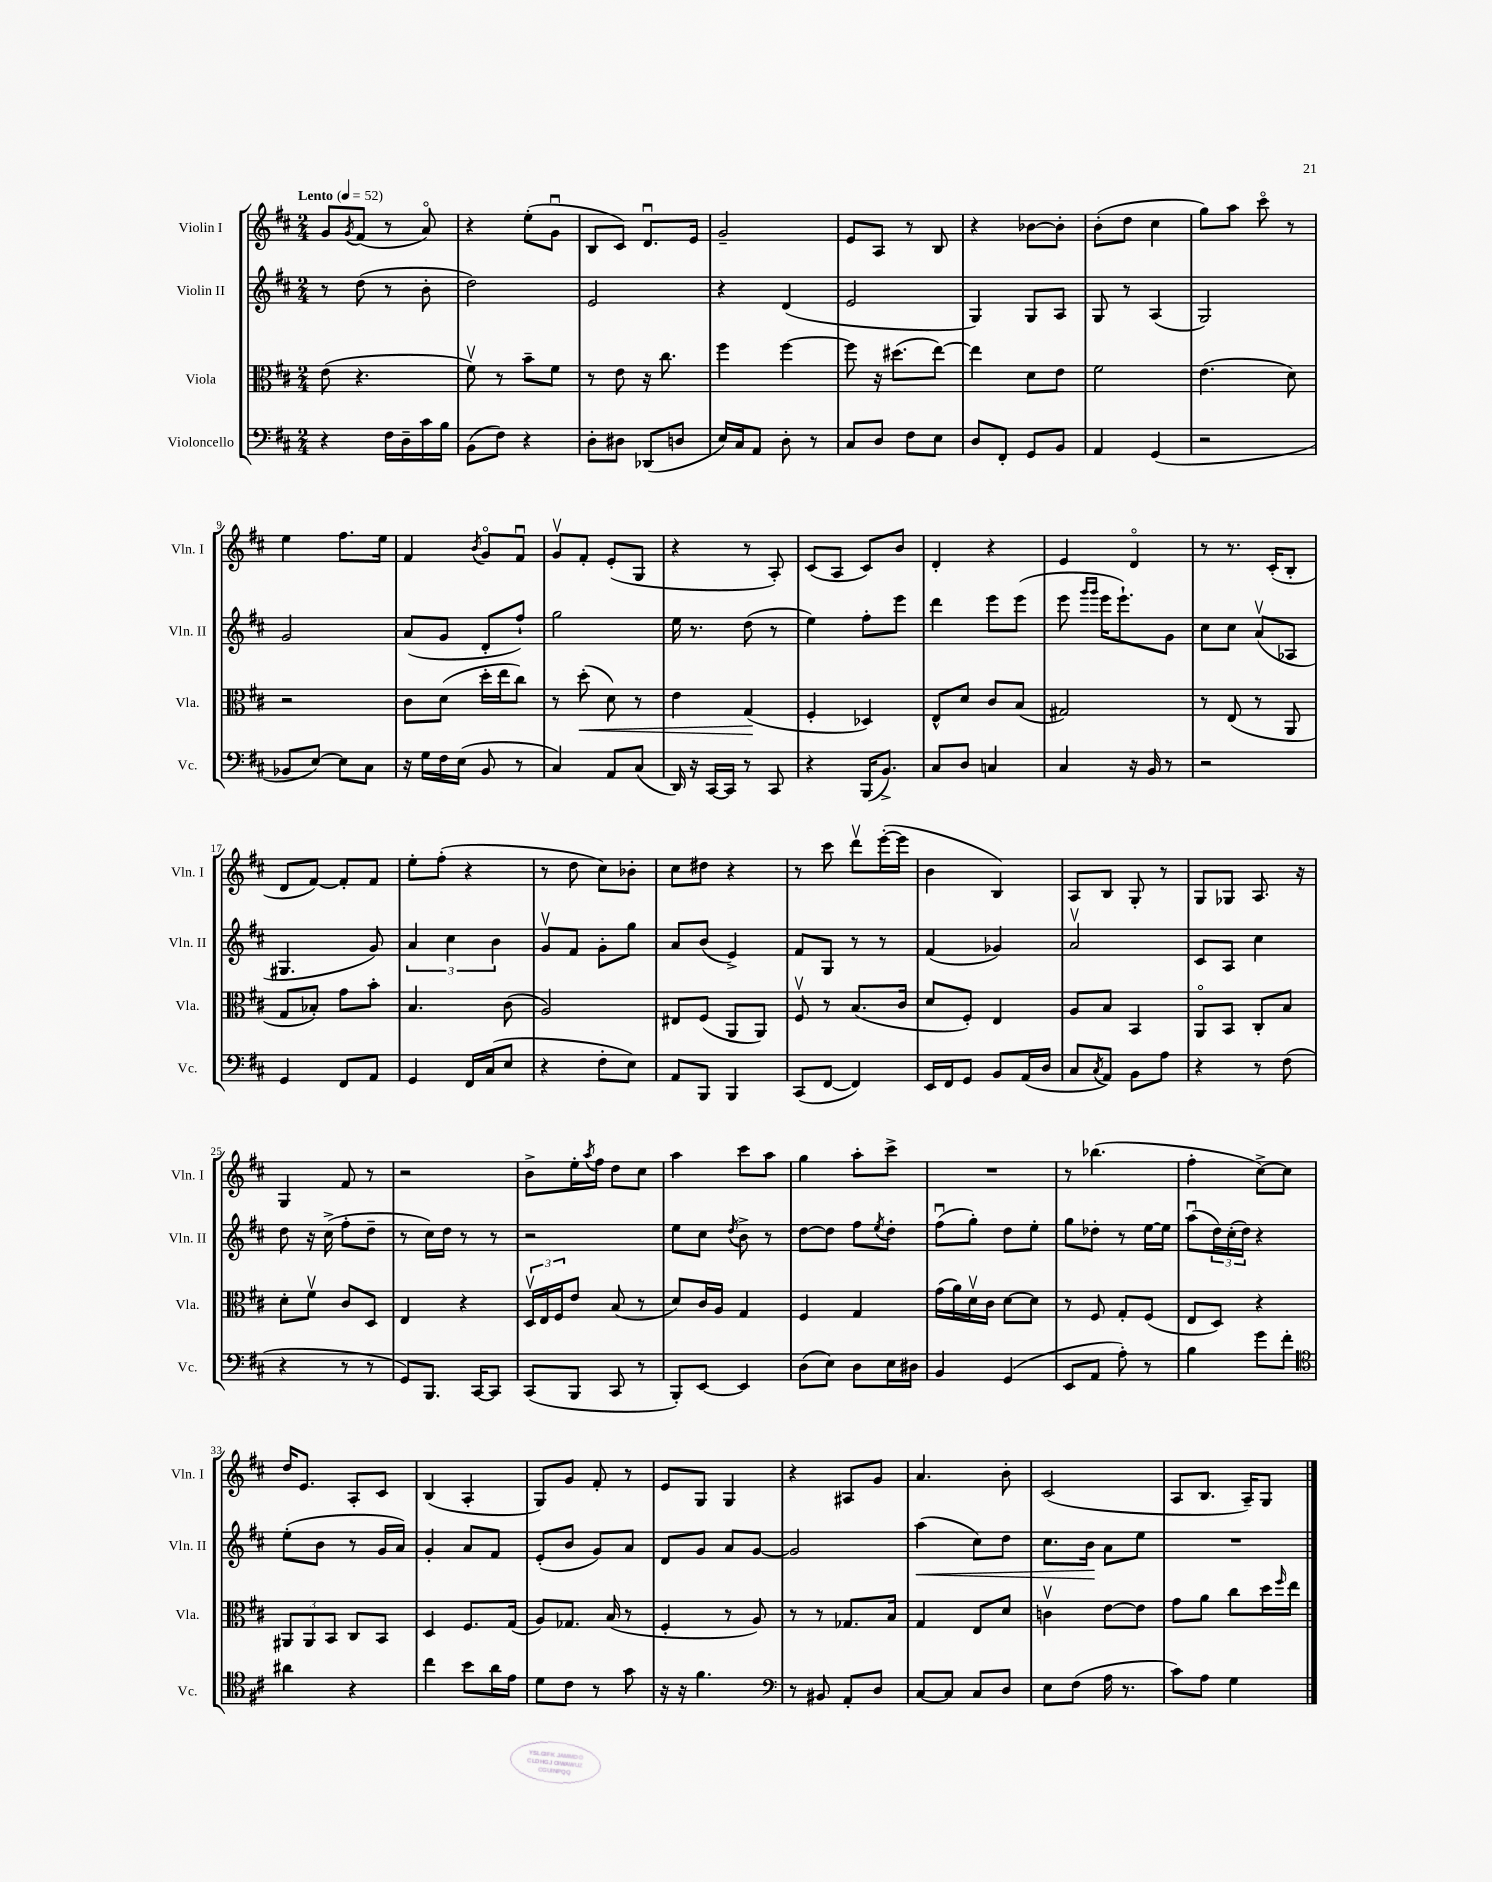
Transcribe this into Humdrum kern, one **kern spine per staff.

**kern	**kern	**dynam	**kern	**dynam	**kern
*part4	*part3	*part3	*part2	*part2	*part1
*staff4	*staff3	*staff3	*staff2	*staff2	*staff1
*I"Violoncello	*I"Viola	*	*I"Violin II	*	*I"Violin I
*I'Vc.	*I'Vla.	*	*I'Vln. II	*	*I'Vln. I
*clefF4	*clefC3	*	*clefG2	*	*clefG2
*k[f#c#]	*k[f#c#]	*	*k[f#c#]	*	*k[f#c#]
*M2/4	*M2/4	*	*M2/4	*	*M2/4
*MM52	*MM52	*	*MM52	*	*MM52
=1	=1	=1	=1	=1	=1
!	!	!	!	!	!LO:TX:a:B:t=Lento
4r	(8e\	.	8r	.	8g/L
.	.	.	.	.	8qg/
.	4.r	.	(8dd\	.	(8f#/J
16F#\LL	.	.	8r	.	8r
16D~\	.	.	.	.	.
16c#\	.	.	8b'\	.	8a/)
16B\JJ	.	.	.	.	.
=2	=2	=2	=2	=2	=2
(8BB\L	8f#v\)	.	2dd\)	.	4r
8F#\J)	8r	.	.	.	.
4r	8b~\L	.	.	.	(8ee'\L
.	8f#\J	.	.	.	8gu\J
=3	=3	=3	=3	=3	=3
8D'\L	8r	.	2e/	.	8B/L
8D#X\J	8e\	.	.	.	8c#/J)
(8DD-X/L	16r	.	.	.	8.du/L
.	8.cc#\	.	.	.	.
8Dn/J	.	.	.	.	.
.	.	.	.	.	16e/Jk
=4	=4	=4	=4	=4	=4
16E/LL)	4ff#\	.	4r	.	2g~/
16C#/J	.	.	.	.	.
8AA/J	.	.	.	.	.
8D'\	[4ff#\	.	(4d/	.	.
8r	.	.	.	.	.
=5	=5	=5	=5	=5	=5
8C#/L	8ff#\]	.	2e/	.	8e/L
8D/J	16r	.	.	.	8A/J
.	(8.dd#X\L	.	.	.	.
8F#\L	.	.	.	.	8r
8E\J	[8ee\J)	.	.	.	8B/
=6	=6	=6	=6	=6	=6
8D/L	4ee\]	.	4G/)	.	4r
8FF#'/J	.	.	.	.	.
8GG/L	8d\L	.	8G/L	.	[8b-X\L
8BB/J	8e\J	.	8A/J	.	8b-'\J]
=7	=7	=7	=7	=7	=7
4AA/	2f#\	.	8G/	.	(8b'\L
.	.	.	8r	.	8dd\J
(4GG/	.	.	(4A/	.	4cc#\
=8	=8	=8	=8	=8	=8
2r	(4.e\	.	2G/)	.	8gg\L)
.	.	.	.	.	8aa\J
.	.	.	.	.	8ccc#\
.	8d\)	.	.	.	8r
!!LO:LB:g=z
=9	=9	=9	=9	=9	=9
8BB-X/L	2r	.	2g/	.	4ee\
[8E/J)	.	.	.	.	.
8E\L]	.	.	.	.	8.ff#\L
8C#\J	.	.	.	.	.
.	.	.	.	.	16ee\Jk
=10	=10	=10	=10	=10	=10
16r	8c#\L	.	(8a/L	.	4f#/
16G\LL	.	.	.	.	.
16F#\	(8d\J	.	8g/J	.	.
(16E\JJ	.	.	.	.	.
.	.	.	.	.	8qb/
8BB/	16dd'\LL	.	8d'/L	.	8g/L
.	16ee\J	.	.	.	.
8r	8cc#\J)	.	8ff#`/J)	.	8f#u/J
=11	=11	=11	=11	=11	=11
4C#/)	8r	.	2gg\	.	8gv/L
!	!	!LO:HP:b	!	!	!
.	(8dd'\	<	.	.	8f#'/J
8AA/L	8d\)	.	.	.	(8e'/L
(8C#/J	8r	.	.	.	8G/J
=12	=12	=12	=12	=12	=12
16DD/)	4e\	.	16ee\	.	4r
16r	.	.	8.r	.	.
[16CC#/LL	.	.	.	.	.
16CC#/JJ]	.	.	.	.	.
8r	(4G/	.	(8dd\	.	8r
8CC#/	.	.	8r	.	8A'/)
.	.	[	.	.	.
=13	=13	=13	=13	=13	=13
4r	4F#'/	.	4ee\)	.	(8c#/L
.	.	.	.	.	8A/J
(16BBB/KL	4D-X/)	.	8ff#'\L	.	8c#/L)
8.BB^/J)	.	.	.	.	.
.	.	.	8eee\J	.	8b/J
=14	=14	=14	=14	=14	=14
8C#/L	8E^^/L	.	4ddd\	.	4d'/
8D/J	8d/J	.	.	.	.
4Cn/	8c#/L	.	8eee\L	.	4r
.	(8B/J	.	(8eee\J	.	.
=15	=15	=15	=15	=15	=15
4C#/	2G#X/)	.	8eee\	.	4e/
.	.	.	16qqggg/LL	.	.
.	.	.	16qqggg/JJ	.	.
.	.	.	16eee\KL	.	.
.	.	.	8.eee`\)	.	.
16r	.	.	.	.	4d/
16BB/	.	.	.	.	.
8r	.	.	8g\J	.	.
=16	=16	=16	=16	=16	=16
2r	8r	.	8cc#\L	.	8r
.	(8E/	.	8cc#\J	.	8.r
.	8r	.	(8av/L	.	.
.	.	.	.	.	(16c#'/KL
.	8AA/	.	8A-X/J	.	8B'/J
!!LO:LB:g=z
=17	=17	=17	=17	=17	=17
4GG/	8G/L	.	4.G#X/	.	8d/L
.	8B-X'/J)	.	.	.	[8f#/J)
8FF#/L	8g\L	.	.	.	8f#'/L]
8AA/J	8b'\J	.	8g/)	.	8f#/J
=18	=18	=18	=18	=18	=18
4GG/	4.B/	.	6a/	.	8ee'\L
.	.	.	.	.	(8ff#'\J
.	.	.	6cc#\	.	.
16FF#/LL	.	.	.	.	4r
(16C#/J	.	.	.	.	.
.	.	.	6b\	.	.
8E/J	(8c#\	.	.	.	.
=19	=19	=19	=19	=19	=19
4r	2A/)	.	8gv/L	.	8r
.	.	.	8f#/J	.	8dd\
8F#'\L	.	.	8g'\L	.	8cc#\L)
8E\J)	.	.	8gg\J	.	8b-X'\J
=20	=20	=20	=20	=20	=20
8AA/L	8E#X/L	.	8a/L	.	8cc#\L
8BBB/J	(8F#/J	.	(8b/J	.	8dd#X\J
4BBB/	8AA/L	.	4e^/)	.	4r
.	8AA/J)	.	.	.	.
=21	=21	=21	=21	=21	=21
(8CC#/L	8F#v/	.	8f#/L	.	8r
[8FF#/J	8r	.	8G/J	.	8ccc#\
4FF#/])	(8.B/L	.	8r	.	8dddv\L
.	.	.	8r	.	([16eee'\L
.	16c#/Jk	.	.	.	16eee\JJ]
=22	=22	=22	=22	=22	=22
16EE/LL	8d/L	.	(4f#/	.	4b\
16FF#/J	.	.	.	.	.
8GG/J	8F#'/J)	.	.	.	.
8BB/L	4E/	.	4g-X/)	.	4B/)
(16AA/L	.	.	.	.	.
16D/JJ	.	.	.	.	.
=23	=23	=23	=23	=23	=23
8C#/L	8A/L	.	2av/	.	8A/L
8qC#/	.	.	.	.	.
8AA/J)	8B/J	.	.	.	8B/J
8BB\L	4BB/	.	.	.	8G'/
8A\J	.	.	.	.	8r
=24	=24	=24	=24	=24	=24
4r	8AA/L	.	8c#/L	.	8G/L
.	8BB/J	.	8A/J	.	8G-X/J
8r	8C#'/L	.	4cc#\	.	8.A/
(8F#\	8B/J	.	.	.	.
.	.	.	.	.	16r
!!LO:LB:g=z
=25	=25	=25	=25	=25	=25
4r	8d'\L	.	8dd\	.	4G/
.	8f#v\J	.	16r	.	.
.	.	.	(16cc#^\	.	.
8r	8c#/L	.	8ff#'\L	.	8f#/
8r	8D/J	.	8dd~\J	.	8r
=26	=26	=26	=26	=26	=26
8GG/L)	4E/	.	8r	.	2r
8.BBB/J	.	.	16cc#\LL)	.	.
.	.	.	16dd\JJ	.	.
.	4r	.	8r	.	.
[16CC#/KL	.	.	.	.	.
8CC#/J]	.	.	8r	.	.
=27	=27	=27	=27	=27	=27
(8CC#/L	24Dv/LL	.	2r	.	8b^\L
.	24E/	.	.	.	.
.	24F#/J	.	.	.	.
8BBB/J	8e/J	.	.	.	16ee'\L
.	.	.	.	.	8qaa/
.	.	.	.	.	16ff#\JJ
8CC#/	(8B/	.	.	.	8dd\L
8r	8r	.	.	.	8cc#\J
=28	=28	=28	=28	=28	=28
8BBB'/L)	8d/L)	.	8ee\L	.	4aa\
[8EE/J	16c#/L	.	8cc#\J	.	.
.	16A/JJ	.	.	.	.
.	.	.	8qdd/	.	.
4EE/]	4G/	.	8b^\	.	8ccc#\L
.	.	.	8r	.	8aa\J
=29	=29	=29	=29	=29	=29
(8D\L	4F#/	.	[8dd\L	.	4gg\
8E\J)	.	.	8dd\J]	.	.
8D\L	4G/	.	8ff#\L	.	8aa'\L
.	.	.	8qee/	.	.
16E\L	.	.	8dd'\J	.	8ccc#^\J
16D#X\JJ	.	.	.	.	.
=30	=30	=30	=30	=30	=30
4BB/	(16g\LL	.	(8ff#u\L	.	2r
.	16a\)	.	.	.	.
.	16dv\	.	8gg'\J)	.	.
.	16c#\JJ	.	.	.	.
(4GG/	[8d\L	.	8dd\L	.	.
.	8d\J]	.	8ee'\J	.	.
=31	=31	=31	=31	=31	=31
8EE/L	8r	.	8gg\L	.	8r
8AA/J	8F#/	.	8dd-X'\J	.	(4.bb-X\
8A'\)	8G'/L	.	8r	.	.
8r	(8F#/J	.	[16ee\LL	.	.
.	.	.	16ee\JJ]	.	.
=32	=32	=32	=32	=32	=32
4B\	8E/L	.	(8aau\L	.	4ff#'\
.	8D/J)	.	24dd\L)	.	.
.	.	.	(24cc#'\	.	.
.	.	.	24dd\JJ)	.	.
8g\L	4r	.	4r	.	[8cc#^\L)
8f#'\J	.	.	.	.	8cc#\J]
!!LO:LB:g=z
=33	=33	=33	=33	=33	=33
*clefC4	*	*	*	*	*
4a#X\	12AA#X/L	.	(8ee'\L	.	16dd/KL
.	.	.	.	.	8.e/J
.	12AA#/	.	.	.	.
.	.	.	8b\J	.	.
.	12BB/J	.	.	.	.
4r	8C#/L	.	8r	.	8A'/L
.	8BB/J	.	16g/LL	.	8c#/J
.	.	.	16a/JJ)	.	.
=34	=34	=34	=34	=34	=34
4cc#\	4D/	.	4g'/	.	(4B/
8b\L	8.F#/L	.	8a/L	.	4A'/
16a\L	.	.	8f#/J	.	.
16e\JJ	(16G/Jk	.	.	.	.
=35	=35	=35	=35	=35	=35
8d\L	8A/L)	.	(8e'/L	.	8G/L)
8c#\J	8.G-X/J	.	8b/J	.	8g/J
8r	.	.	8g/L)	.	8f#'/
.	(16B/	.	.	.	.
8g\	8r	.	8a/J	.	8r
=36	=36	=36	=36	=36	=36
16r	4F#'/	.	8d/L	.	8e/L
16r	.	.	.	.	.
4.f#\	.	.	8g/J	.	8G/J
.	8r	.	8a/L	.	4G/
.	8A/)	.	[8g/J	.	.
=37	=37	=37	=37	=37	=37
*clefF4	*	*	*	*	*
8r	8r	.	2g/]	.	4r
8BB#X/	8r	.	.	.	.
8AA'/L	8.G-X/L	.	.	.	8A#X/L
8D/J	.	.	.	.	8g/J
.	16B/Jk	.	.	.	.
=38	=38	=38	=38	=38	=38
!	!	!	!	!LO:HP:b	!
[8C#/L	4G/	.	(4aa\	<	4.a/
8C#/J]	.	.	.	.	.
8C#/L	8E/L	.	8cc#\L)	.	.
8D/J	8d/J	.	8dd\J	.	8b'\
=39	=39	=39	=39	=39	=39
8E\L	4cnv\	.	8.cc#\L	.	(2c#/
(8F#\J	.	.	.	.	.
.	.	.	16b\Jk	.	.
16A\	[8e\L	.	8a\L	[	.
8.r	.	.	.	.	.
.	8e\J]	.	8ee\J	.	.
=40	=40	=40	=40	=40	=40
8c#\L)	8g\L	.	2r	.	8A/L
8A\J	8a\J	.	.	.	8.B/J
4G\	8cc#\L	.	.	.	.
.	.	.	.	.	16A~/KL)
.	16dd\L	.	.	.	8G/J
.	16qqff#/	.	.	.	.
.	16ee\JJ	.	.	.	.
==	==	==	==	==	==
*-	*-	*-	*-	*-	*-
